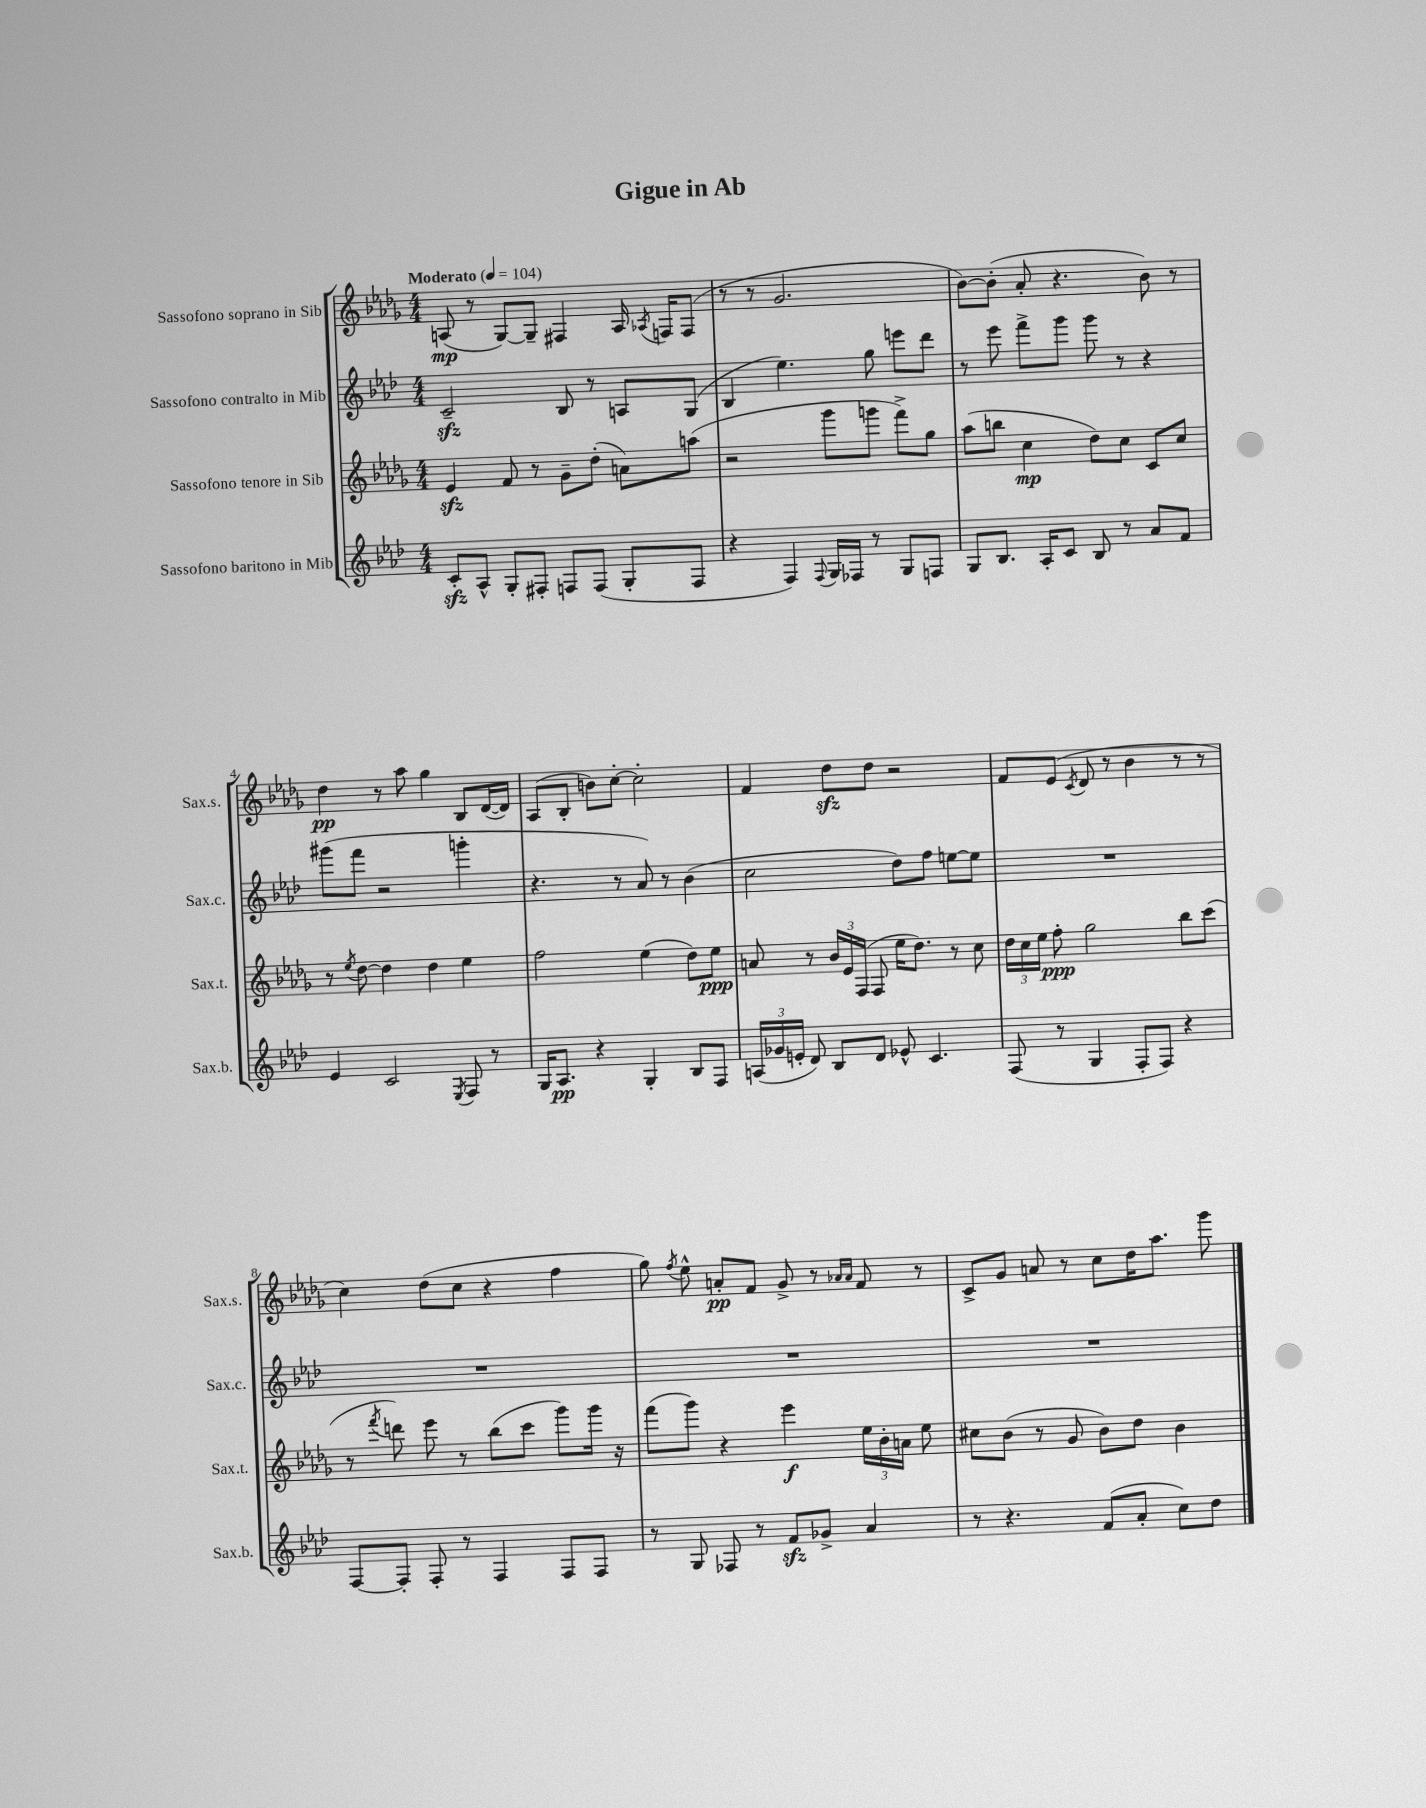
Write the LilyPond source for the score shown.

\header { title = "Gigue in Ab" }
<<
\new StaffGroup <<
\new Staff = "s0" \with { instrumentName = "Sassofono soprano in Sib" shortInstrumentName = "Sax.s." } {
    \clef treble \key des \major \numericTimeSignature \time 4/4 \tempo "Moderato" 4 = 104
    \autoBeamOff a8\mp( r8 ges8[~) ges8]-- fis4 a16 \acciaccatura { aes8 } f16[ f8]( |
    r8 r8 ges'2. |
    bes'8[~) bes'8]-.( aes'8-. r4. bes'8) r8 |
    des''4\pp r8 aes''8 ges''4 bes8[ des'16~( des'16]) |
    aes8[( bes8]-. b'8[) c''8]~-. c''2-. |
    f'4 des''8[\sfz des''8] r2 |
    f'8[ ees'8]( \acciaccatura { c'8 } des'8 r8 bes'4 r8 r8 |
    c''4) des''8[( c''8] r4 f''4 |
    ges''8) \acciaccatura { f''8 } ees''8-^ a'8[-.\pp f'8] ges'8-> r8 \grace { aes'16[ aes'16] } f'8 r8 |
    c'8[-> ges'8] a'8 r8 c''8[ des''16 aes''8.] ges'''8 \bar "|." |
}
\new Staff = "s1" \with { instrumentName = "Sassofono contralto in Mib" shortInstrumentName = "Sax.c." } {
    \clef treble \key aes \major \numericTimeSignature \time 4/4
    \autoBeamOff c'2--\sfz bes8 r8 a8[ g8]( |
    bes4 ees''4.) g''8 e'''8[ des'''8] |
    r8 ees'''8 f'''8[-> g'''8] g'''8 r8 r4 |
    gis'''8[( f'''8] r2 g'''4-. |
    r4. r8 aes'8) r8 bes'4( |
    c''2 des''8[) f''8] e''8[~ e''8] |
    R1 |
    R1 |
    R1 |
    R1 \bar "|." |
}
\new Staff = "s2" \with { instrumentName = "Sassofono tenore in Sib" shortInstrumentName = "Sax.t." } {
    \clef treble \key des \major \numericTimeSignature \time 4/4
    \autoBeamOff ees'4\sfz f'8 r8 ges'8[-- des''8]-.( a'8[) a''8]( |
    r2 ges'''8[ g'''8] f'''8[->) ges''8] |
    aes''8[( b''8] c''4\mp des''8[) c''8] c'8[ c''8] |
    r8 \acciaccatura { ees''8 } des''8~ des''4 des''4 ees''4 |
    f''2 ees''4( des''8[) ees''8]\ppp |
    a'8 r8 \tuplet 3/2 { bes'16[ ees'16 f16]( } f8 ees''16[ des''8.]) r8 c''8 |
    \tuplet 3/2 { des''16[ c''16 ees''16] } f''8-.\ppp ges''2 bes''8[ c'''8]( |
    r8 \acciaccatura { f'''8 } d'''8) ees'''8 r8 bes''8[( c'''8] ges'''8[) ges'''16] r16 |
    f'''8[( ges'''8]) r4 ees'''4\f \tuplet 3/2 { ees''16[ bes'16-. a'16] } ees''8 |
    cis''8[ bes'8]( r8 ges'8 bes'8[) des''8] bes'4 \bar "|." |
}
\new Staff = "s3" \with { instrumentName = "Sassofono baritono in Mib" shortInstrumentName = "Sax.b." } {
    \clef treble \key aes \major \numericTimeSignature \time 4/4
    \autoBeamOff c'8[-.\sfz aes8]-^ g8[-. fis8]-. f8[ f8]( g8[-. f8] |
    r4 f4) \appoggiatura { f8 } g16[ fes16] r8 g8[ f8] |
    g8[ bes8.] aes16[-. c'8] bes8 r8 aes'8[ f'8] |
    ees'4 c'2 \acciaccatura { ees8 } f8 r8 |
    g16[ aes8.]\pp r4 g4-. bes8[ f8] |
    \tuplet 3/2 { a16[( ges'16 e'16]-. } des'8) bes8[ des'8] ees'8-^ c'4. |
    f8( r8 g4 f8[-. f8]) r4 |
    f8[~ f8]-. f8-. r8 f4 f8[ f8] |
    r8 g8 fes8 r8 f'8[\sfz ges'8]-> aes'4 |
    r8 r4. f'8[( aes'8]-. c''8[) des''8] \bar "|." |
}
>>
>>
